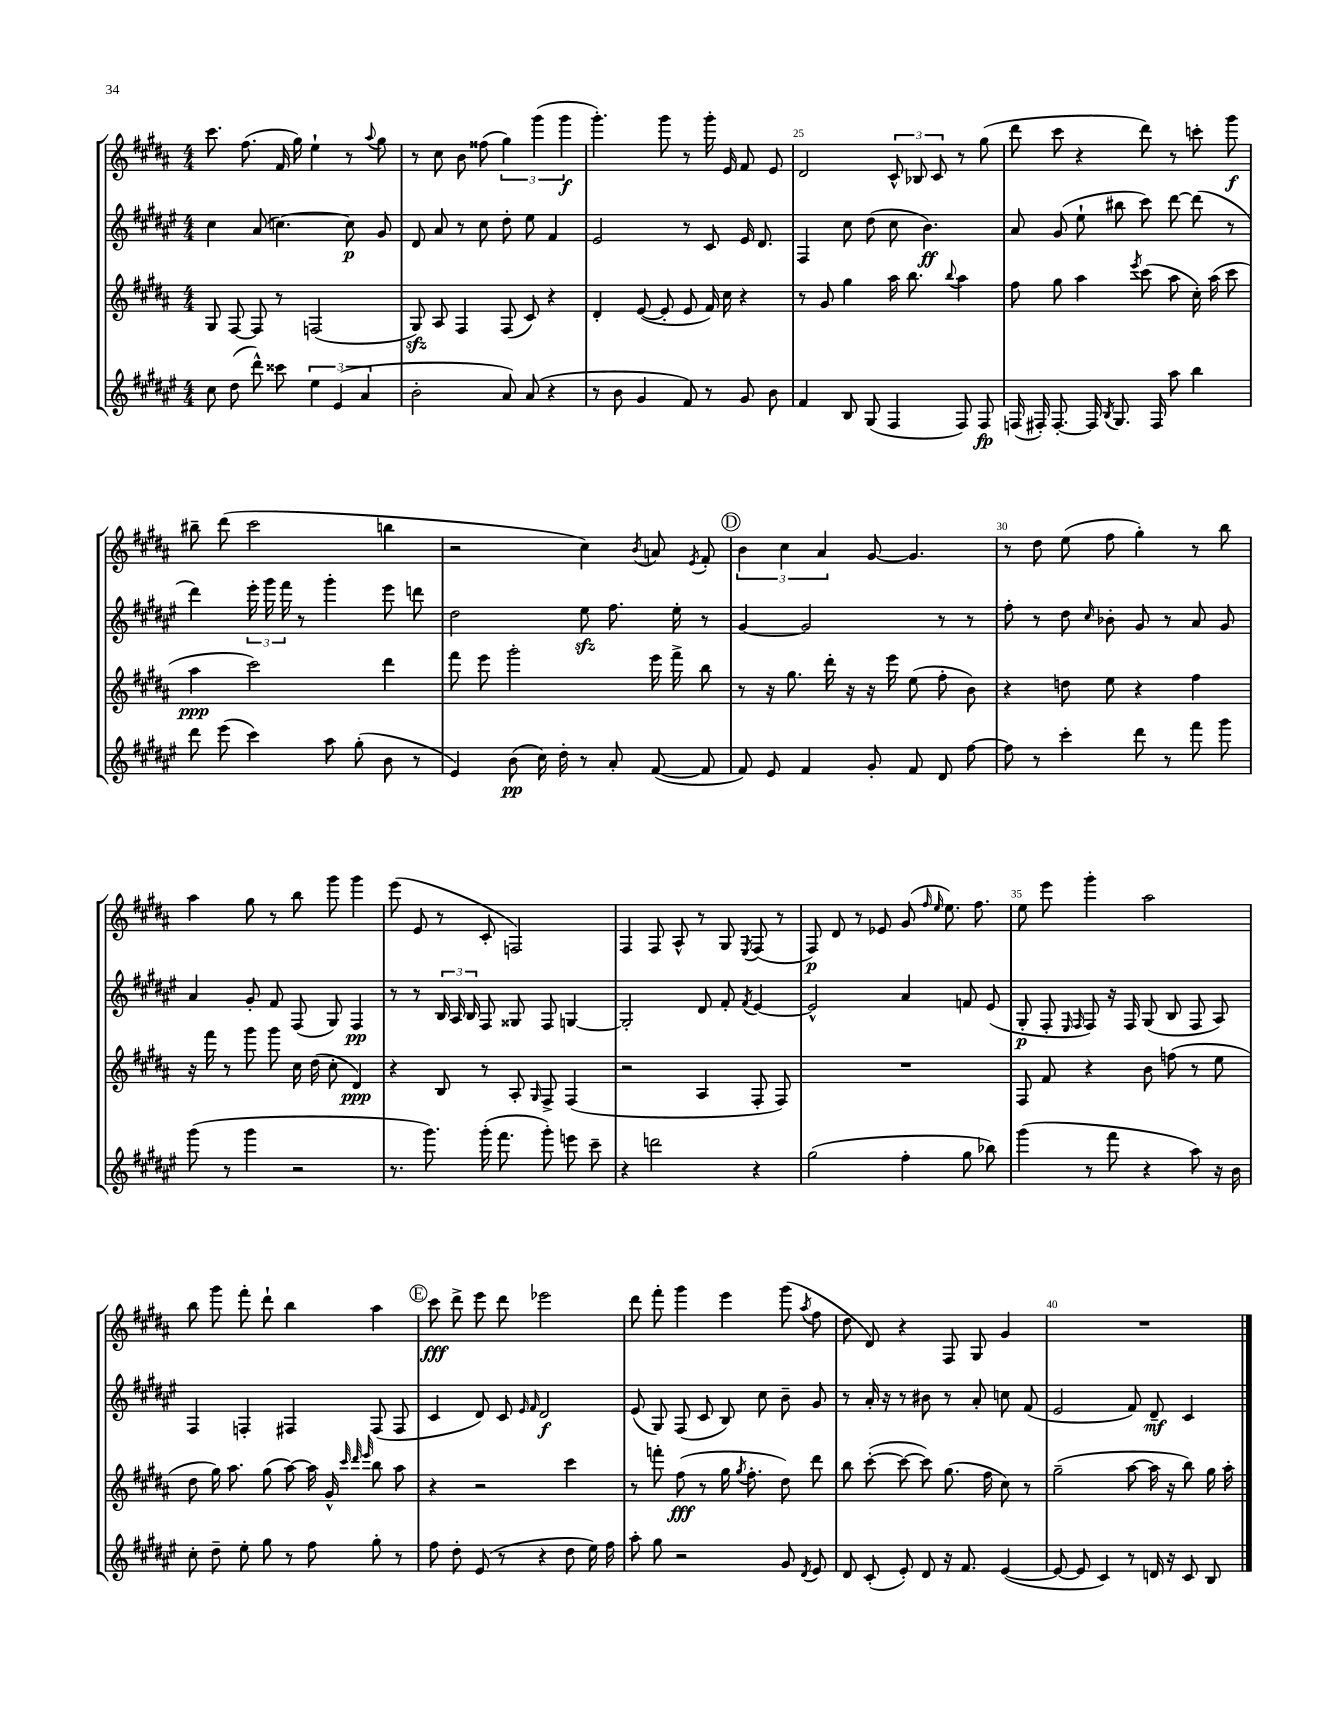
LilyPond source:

<<
\new StaffGroup <<
\new Staff = "s0" {
    \clef treble \key b \major \numericTimeSignature \time 4/4
    \autoBeamOff cis'''8. fis''8.( fis'16 gis''16) e''4-! r8 \appoggiatura { ais''8 } gis''8 |
    r8 cis''8 b'8 fisis''8( \tuplet 3/2 { gis''4) gis'''4( gis'''4\f } |
    gis'''4.-.) gis'''8 r8 gis'''16-. e'16 fis'8 e'8 |
    dis'2 \tuplet 3/2 { cis'8-^ bes8 cis'8 } r8 gis''8( |
    dis'''8 cis'''8 r4 dis'''8) r8 c'''8-. gis'''8\f |
    bis''8-- dis'''8( cis'''2 b''4 |
    r2 cis''4) \acciaccatura { b'8 } a'8 \acciaccatura { e'8 } fis'8-. |
    \mark \markup { \circle "D" } \tuplet 3/2 { b'4 cis''4 ais'4 } gis'8~ gis'4. |
    r8 dis''8 e''8( fis''8 gis''4-.) r8 b''8 |
    ais''4 gis''8 r8 b''8 gis'''8 gis'''4 |
    e'''8( e'8 r8 cis'8-. f2) |
    fis4 fis8 ais8-^ r8 gis8 \acciaccatura { e8 } fis8( r8 |
    fis8\p) dis'8 r8 ees'8 gis'8( \grace { fis''16 e''16 } e''8.) fis''8. |
    e''8 e'''8 gis'''4-. ais''2 |
    b''8 gis'''8 fis'''8-. dis'''8-! b''4 ais''4 |
    \mark \markup { \circle "E" } cis'''8\fff dis'''8-> e'''8 dis'''8 ees'''2 |
    dis'''8 fis'''8-. gis'''4 e'''4 gis'''8( \acciaccatura { ais''8 } fis''8 |
    dis''8 dis'8) r4 fis8 gis8 gis'4 |
    R1 \bar "|." |
}
\new Staff = "s1" {
    \clef treble \key fis \major \numericTimeSignature \time 4/4
    \autoBeamOff cis''4 ais'8( c''4.~) c''8\p gis'8 |
    dis'8 ais'8 r8 cis''8 dis''8-. eis''8 fis'4 |
    eis'2 r8 cis'8 eis'16 dis'8. |
    fis4 cis''8 dis''8( cis''8 b'4.\ff) |
    ais'8 gis'8( eis''8-! bis''8 cis'''8) dis'''8~ dis'''8( r8 |
    dis'''4) \tuplet 3/2 { eis'''16-. gis'''16 fis'''16 } r8 gis'''4-. eis'''8 d'''8 |
    dis''2 eis''8\sfz fis''8. eis''16-. r8 |
    \mark \markup { \circle "D" } gis'4~ gis'2 r8 r8 |
    fis''8-. r8 dis''8 \grace { cis''16 } bes'8-. gis'8 r8 ais'8 gis'8 |
    ais'4 gis'8-. fis'8 fis8( gis8) fis4\pp |
    r8 r8 \tuplet 3/2 { b16 ais16 b16 } fis8 gisis8 fis8 g4~ |
    g2-. dis'8 fis'8-. \acciaccatura { fis'8 } eis'4~ |
    eis'2-^ ais'4 f'8 eis'8( |
    gis8-.\p fis8-. \grace { eis16 fis16 } fis8) r16 fis16 gis8( b8 fis8 ais8) |
    fis4 f4-. fis4 fis8( fis8 |
    \mark \markup { \circle "E" } cis'4 dis'8) cis'8 \grace { eis'16 fis'16 } dis'2\f |
    eis'8( gis8) fis8( cis'8 b8) cis''8 b'8-- gis'8 |
    r8 ais'16-. r16 r8 bis'8 r8 ais'8-. c''8 fis'8( |
    eis'2 fis'8) dis'8--\mf cis'4 \bar "|." |
}
\new Staff = "s2" {
    \clef treble \key b \major \numericTimeSignature \time 4/4
    \autoBeamOff gis8 fis8~ fis8 r8 f2( |
    gis8\sfz) ais8 fis4 fis8( cis'8) r4 |
    dis'4-. e'8~( e'8-. e'8 fis'16) cis''16 r4 |
    r8 gis'8 gis''4 ais''16 b''8. \appoggiatura { b''8 } ais''4 |
    fis''8 gis''8 ais''4 \acciaccatura { e'''8 } cis'''8( ais''8 cis''16-.) ais''16( cis'''8 |
    ais''4\ppp cis'''2) dis'''4 |
    fis'''8 e'''8 gis'''2-. e'''16 fis'''16-> b''8 |
    \mark \markup { \circle "D" } r8 r16 gis''8. dis'''16-. r16 r16 e'''16 e''8( fis''8-. b'8) |
    r4 d''8 e''8 r4 fis''4 |
    r16 fis'''16 r8 gis'''8 gis'''8 cis''16 dis''16( cis''8-. dis'4\ppp) |
    r4 b8 r8 ais8-. \grace { gis16 } fis8-> fis4( |
    r2 ais4 fis8-. fis8) |
    R1 |
    fis8 fis'8 r4 b'8 f''8( r8 e''8 |
    dis''8 gis''16) ais''8. gis''8( ais''8~) ais''16 gis'16-^ \grace { cis'''32 dis'''32 e'''32 } b''8 ais''8 |
    \mark \markup { \circle "E" } r4 r2 cis'''4 |
    r8 f'''8-. fis''8\fff( r8 gis''16 \acciaccatura { gis''8 } fis''8.-. dis''8) dis'''8 |
    b''8 cis'''8~-.( cis'''8~ cis'''8) gis''8.( fis''16 cis''8) r8 |
    gis''2--( ais''8~ ais''16 r16 b''8) gis''16 ais''16-. \bar "|." |
}
\new Staff = "s3" {
    \clef treble \key fis \major \numericTimeSignature \time 4/4
    \autoBeamOff cis''8 dis''8( dis'''8-^) cisis'''8 \tuplet 3/2 { eis''4 eis'4( ais'4 } |
    b'2-. ais'8) ais'8( r4 |
    r8 b'8 gis'4 fis'8) r8 gis'8 b'8 |
    fis'4 b8 gis8( fis4 fis8) fis8\fp |
    f16( fis16-.) fis8.~-. fis16 \acciaccatura { b8 } gis8. fis16 ais''8 b''4 |
    dis'''8 eis'''8( cis'''4) ais''8 gis''8-.( b'8 r8 |
    eis'4) b'8\pp( cis''16) dis''16-. r8 ais'8-. fis'8~( fis'8 |
    \mark \markup { \circle "D" } fis'8) eis'8 fis'4 gis'8-. fis'8 dis'8 fis''8~ |
    fis''8 r8 cis'''4-. dis'''8 r8 fis'''8 gis'''8 |
    gis'''8( r8 gis'''4 r2 |
    r8. gis'''8.) gis'''16-.( fis'''8. gis'''8-.) e'''8 cis'''8-- |
    r4 d'''2 r4 |
    gis''2( fis''4-. gis''8 bes''8) |
    gis'''4( r8 fis'''8 r4 ais''8) r16 b'16 |
    cis''8-. dis''8-- eis''8-. gis''8 r8 fis''8 gis''8-. r8 |
    \mark \markup { \circle "E" } fis''8 dis''8-. eis'8( r8 r4 dis''8 eis''16) fis''16 |
    ais''8-. gis''8 r2 gis'8 \acciaccatura { dis'8 } eis'8 |
    dis'8 cis'8-.( eis'8-.) dis'8 r16 fis'8. eis'4~( |
    eis'8~ eis'8 cis'4) r8 d'16 r16 cis'8 b8 \bar "|." |
}
>>
>>
\layout { \context { \Score currentBarNumber = #22 \override BarNumber.break-visibility = ##(#f #t #t) barNumberVisibility = #(every-nth-bar-number-visible 5) } }
